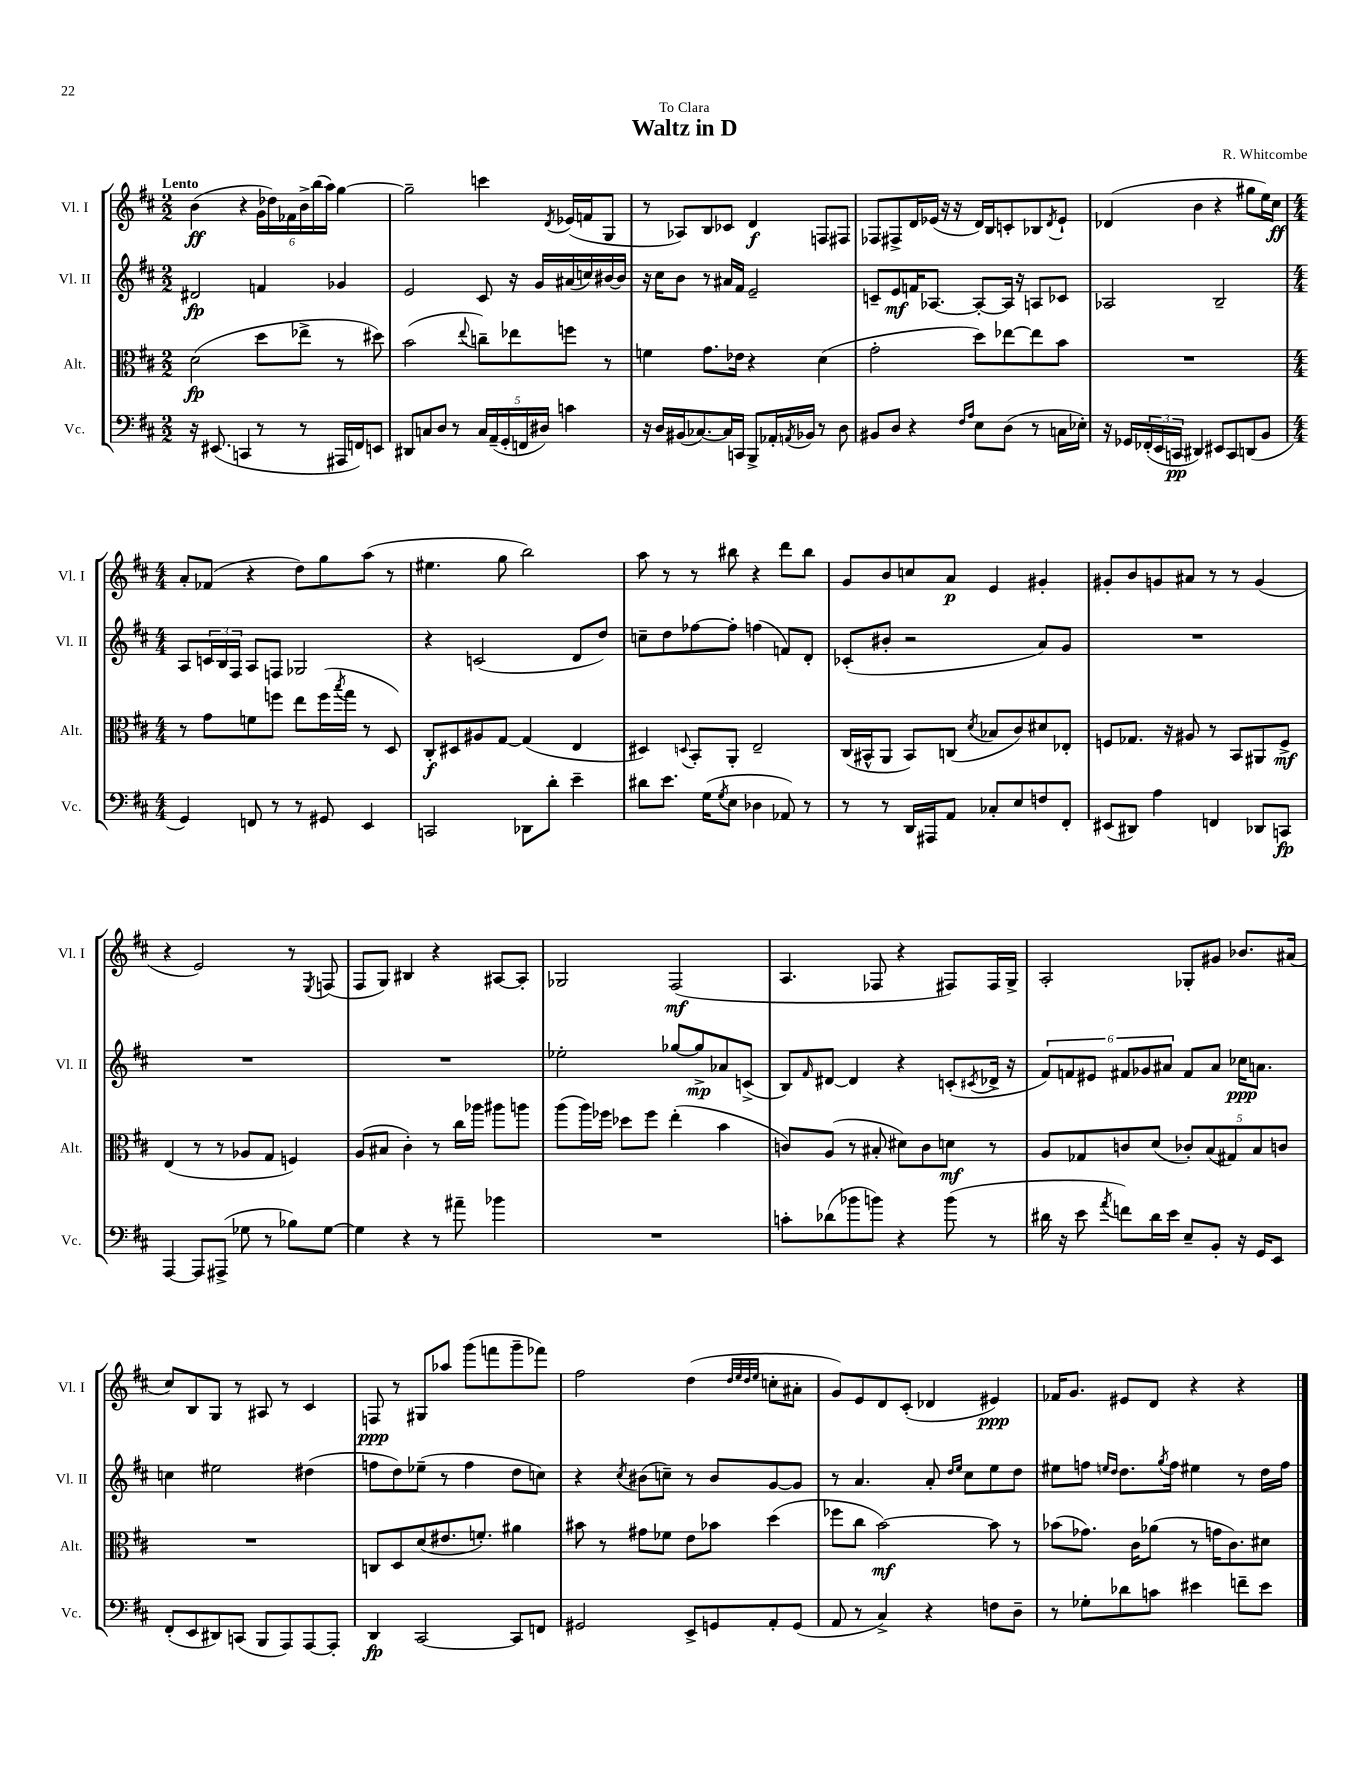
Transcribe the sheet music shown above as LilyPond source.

\header { title = "Waltz in D" composer = "R. Whitcombe" dedication = "To Clara" }
<<
\new StaffGroup <<
\new Staff = "s0" \with { instrumentName = "Vl. I" shortInstrumentName = "Vl. I" } {
    \clef treble \key d \major \numericTimeSignature \time 2/2 \tempo "Lento"
    b'4\ff( r4 \tuplet 6/4 { g'16 des''16) fes'16 b'16-> b''16( a''16) } g''4~ |
    g''2-- c'''4 \acciaccatura { d'8 } ees'16( f'16 g8 |
    r8 aes8) b8 ces'8 d'4\f f8 fis8 |
    fes8 fis8-> d'16 ees'16( r16 r16 d'16) b16 c'8-. bes8 \acciaccatura { d'8 } ees'8-! |
    des'4( b'4 r4 gis''8 e''16) cis''16\ff |
    \numericTimeSignature \time 4/4 a'8-. fes'8( r4 d''8) g''8 a''8( r8 |
    eis''4. g''8 b''2) |
    a''8 r8 r8 bis''8 r4 d'''8 bis''8 |
    g'8 b'8 c''8 a'8\p e'4 gis'4-. |
    gis'8-. b'8 g'8 ais'8 r8 r8 g'4( |
    r4 e'2) r8 \acciaccatura { e8 } f8( |
    fis8 g8) bis4 r4 ais8~ ais8-. |
    ges2 fis2\mf( |
    a4. fes8 r4 fis8) fis16 g16-> |
    a2-. ges8-. gis'8 bes'8. ais'16( |
    cis''8) b8 g8 r8 ais8 r8 cis'4 |
    f8\ppp r8 gis8 aes''8 g'''8( f'''8 g'''8-- fes'''8) |
    fis''2 d''4( \grace { d''32 e''32 d''32 e''32 } c''8-. ais'8-. |
    g'8) e'8 d'8 cis'8-.( des'4 eis'4\ppp) |
    fes'16 g'8. eis'8 d'8 r4 r4 \bar "|." |
}
\new Staff = "s1" \with { instrumentName = "Vl. II" shortInstrumentName = "Vl. II" } {
    \clef treble \key d \major \numericTimeSignature \time 2/2
    dis'2\fp f'4 ges'4 |
    e'2 cis'8 r16 g'16 ais'16( c''16) bis'16~ bis'16 |
    r16 cis''16 b'8 r8 ais'16 fis'16 e'2-- |
    c'8-- e'8\mf f'16 aes8.~ aes8~-. aes16 r16 a8 ces'8 |
    aes2 b2-- |
    \numericTimeSignature \time 4/4 a8 \tuplet 3/2 { c'16 b16 fis16 } a8 f8 ges2 |
    r4 c'2( d'8 d''8) |
    c''8-- d''8 fes''8~ fes''8-. f''4( f'8) d'8-. |
    ces'8-.( bis'8-. r2 a'8) g'8 |
    R1 |
    R1 |
    R1 |
    ees''2-. ges''8~ ges''8->\mp aes'8 c'8->( |
    b8) \grace { fis'16 } dis'8~ dis'4 r4 c'8-.( \acciaccatura { cis'8 } des'16-> r16 |
    \tuplet 6/4 { fis'8) f'8 eis'8 fis'8 ges'8 ais'8 } fis'8 ais'8 ces''16\ppp a'8. |
    c''4 eis''2 dis''4( |
    f''8 d''8) ees''8--( r8 f''4 d''8 c''8) |
    r4 \acciaccatura { cis''8 } bis'8( c''8--) r8 bis'8 g'8~ g'8 |
    r8 a'4. a'8-. \grace { d''16 e''16 } cis''8 e''8 d''8 |
    eis''8 f''8 \grace { e''16 d''16 } d''8. \acciaccatura { g''8 } f''16 eis''4 r8 d''16 f''16 \bar "|." |
}
\new Staff = "s2" \with { instrumentName = "Alt." shortInstrumentName = "Alt." } {
    \clef alto \key d \major \numericTimeSignature \time 2/2
    d'2\fp( d''8 ees''8-> r8 dis''8) |
    b'2( \appoggiatura { e''8 } c''8--) ees''8 f''8 r8 |
    f'4 g'8. ees'16 r4 d'4( |
    g'2-. d''8) ees''8~ ees''8 b'8 |
    R1 |
    \numericTimeSignature \time 4/4 r8 g'8 f'8 f''8 e''8 f''16( \acciaccatura { b''8 } g''16 r8 d8) |
    cis8-.\f dis8 ais8 g8~ g4( e4 |
    dis4) \appoggiatura { d8 } b,8-. a,8-. e2-- |
    cis16( bis,16-^ a,8 bis,8) c8( \acciaccatura { d'8 } bes8 cis'8) dis'8 ees8-. |
    f8 ges8. r16 ais8 r8 b,8 ais,8 f8->\mf |
    e4( r8 r8 aes8 g8 f4) |
    a8( bis8 cis'4-.) r8 cis''16 aes''16 ais''8 a''8 |
    a''8( a''16) fes''16 des''8 fes''8 e''4-.( b'4 |
    c'8) a8( r8 bis8-. dis'8) c'8 d'8\mf r8 |
    a8 ges8 c'8 d'8( \tuplet 5/4 { ces'8-.) b8( gis8) b8 c'8 } |
    R1 |
    c8 d8 d'8( eis'8. f'8.-.) ais'4 |
    bis'8 r8 gis'8 fes'8 e'8 bes'8 d''4( |
    fes''8 cis''8 b'2~\mf) b'8 r8 |
    bes'8( ges'8.) cis'16 aes'8( r8 g'16 cis'8.) dis'8 \bar "|." |
}
\new Staff = "s3" \with { instrumentName = "Vc." shortInstrumentName = "Vc." } {
    \clef bass \key d \major \numericTimeSignature \time 2/2
    r16 eis,8.( c,4 r8 r8 ais,,16 f,16) e,8 |
    dis,8 c8 d8 r8 \tuplet 5/4 { c16 a,16--( g,16-. f,16 dis16) } c'4 |
    r16 d16 bis,16( ces8.~) ces16 c,16 b,,8-> aes,16-. \acciaccatura { a,8 } bes,16 r8 d8 |
    bis,8 d8 r4 \grace { fis16 a16 } e8 d8( r8 c16 ees16-.) |
    r16 ges,16 \tuplet 3/2 { fes,16-.( e,16 c,16\pp } dis,4) eis,8 c,8 d,8( b,8 |
    \numericTimeSignature \time 4/4 g,4) f,8 r8 r8 gis,8 e,4 |
    c,2 des,8 d'8-. e'4-- |
    dis'8 e'8. g16( \acciaccatura { g8 } e8 des4 aes,8) r8 |
    r8 r8 d,16 ais,,16 a,8 ces8-. e8 f8 fis,8-. |
    eis,8( dis,8) a4 f,4 des,8 c,8\fp |
    a,,4~ a,,8 ais,,8->( ges8 r8 bes8) ges8~ |
    ges4 r4 r8 ais'8-- bes'4 |
    R1 |
    c'8-. des'8( bes'8 b'8) r4 b'8( r8 |
    dis'16 r16 e'8 \acciaccatura { a'8 } f'8) dis'16 e'16 e8-- b,8-. r16 g,16 e,8 |
    fis,8-.( e,8 dis,8) c,8( b,,8 a,,8) a,,8~ a,,8-. |
    d,4\fp cis,2~ cis,8 f,8 |
    gis,2 e,8-> g,8 a,8-. g,8( |
    a,8 r8 cis4->) r4 f8 d8-- |
    r8 ges8-. des'8 c'8 eis'4 f'8-- eis'8 \bar "|." |
}
>>
>>
\layout { \context { \Score \remove "Bar_number_engraver" } }
